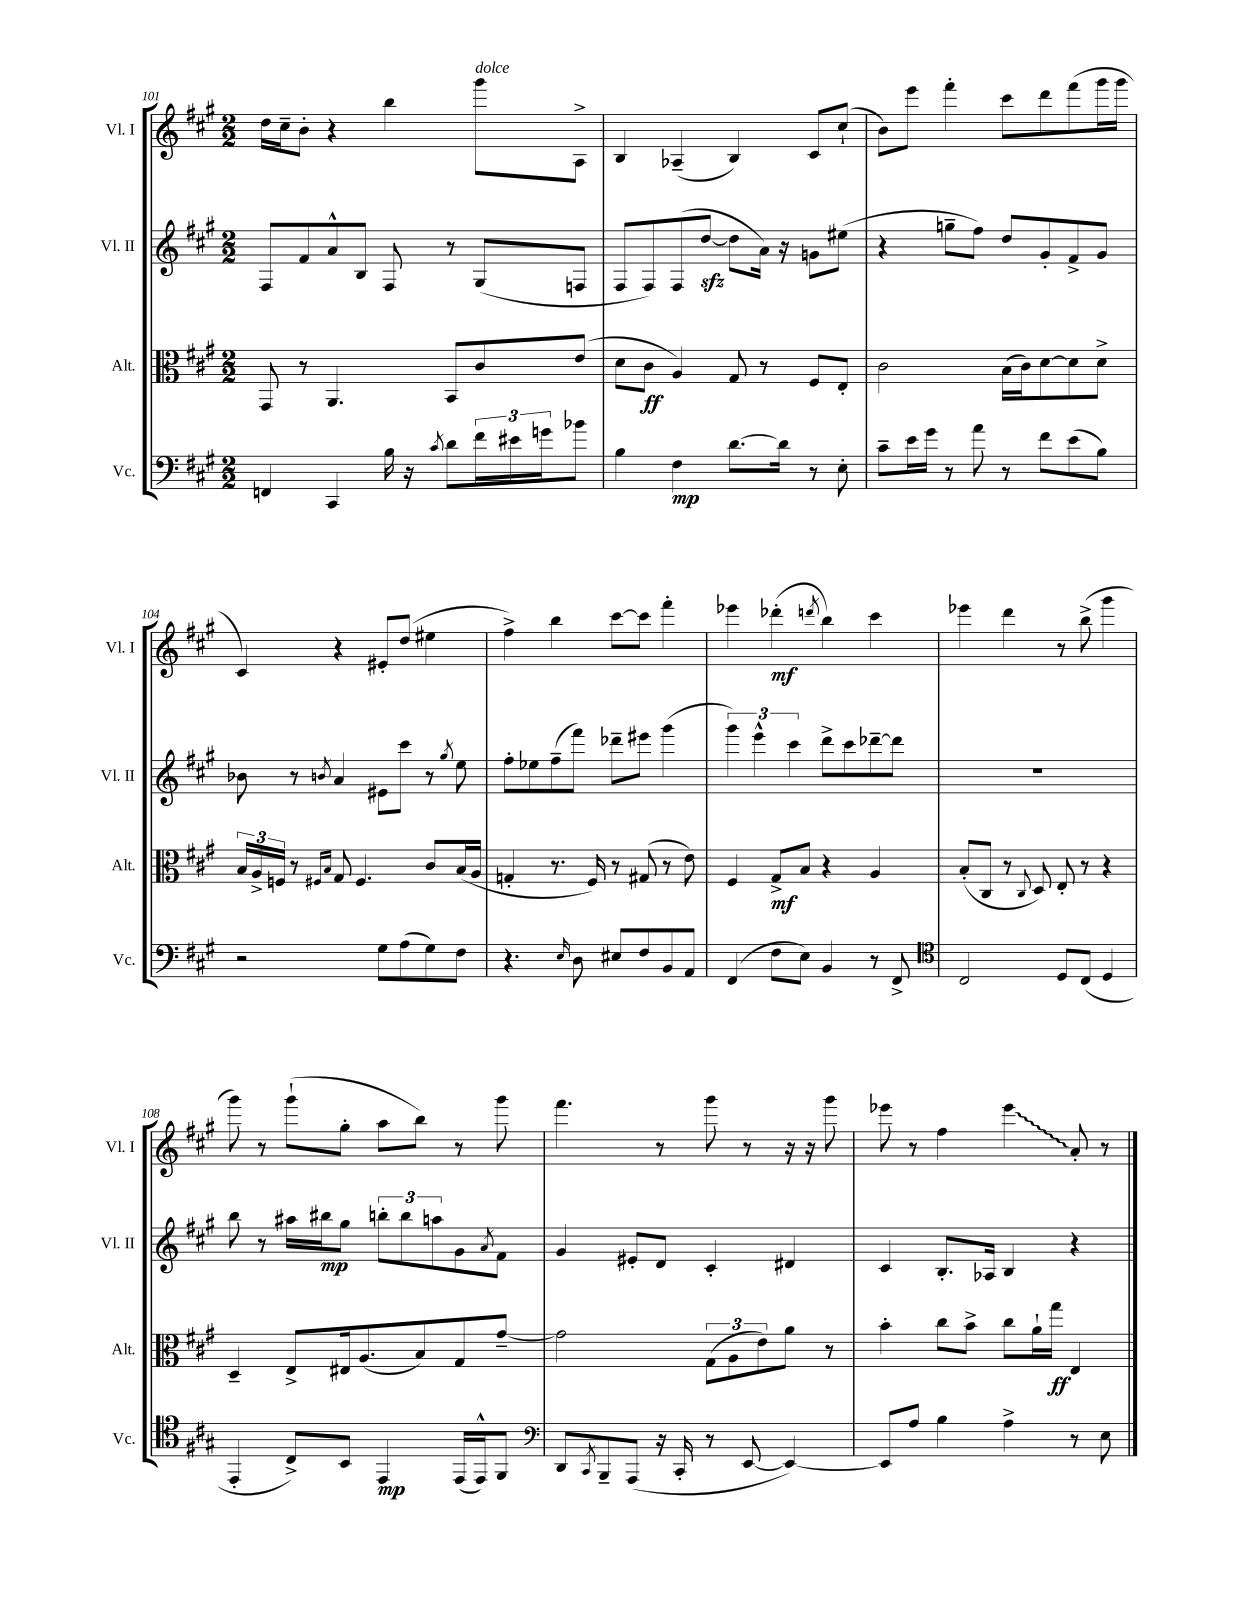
<<
\new StaffGroup <<
\new Staff = "s0" \with { instrumentName = "Vl. I" shortInstrumentName = "Vl. I" } {
    \clef treble \key a \major \numericTimeSignature \time 2/2
    d''16 cis''16-- b'8-. r4 b''4 gis'''8^\markup { \italic "dolce" } a8-> |
    b4 aes4--( b4) cis'8 cis''8-!( |
    b'8) e'''8 fis'''4-. cis'''8 d'''8 fis'''8( gis'''16 gis'''16 |
    cis'4) r4 eis'8-. d''8( eis''4 |
    fis''4->) b''4 cis'''8~ cis'''8 fis'''4-. |
    ees'''4 des'''4-.\mf( \acciaccatura { d'''8 } b''4) cis'''4 |
    ees'''4 d'''4 r8 b''8->( gis'''4 |
    gis'''8) r8 gis'''8-!( gis''8-. a''8 b''8) r8 gis'''8 |
    fis'''4. r8 gis'''8 r8 r16 r16 gis'''8 |
    ees'''8 r8 fis''4 \once \override Glissando.style = #'zigzag ees'''4\glissando a'8-. r8 \bar "|." |
}
\new Staff = "s1" \with { instrumentName = "Vl. II" shortInstrumentName = "Vl. II" } {
    \clef treble \key a \major \numericTimeSignature \time 2/2
    fis8 fis'8 a'8-^ b8 fis8 r8 gis8( f8 |
    fis8 fis8) fis8( d''8~\sfz d''8 a'16) r16 g'8 eis''8( |
    r4 g''8-- fis''8) d''8 gis'8-. fis'8-> gis'8 |
    bes'8 r8 \acciaccatura { b'8 } a'4 eis'8 cis'''8 r8 \acciaccatura { gis''8 } e''8 |
    fis''8-. ees''8 fis''8--( fis'''8) des'''8-- eis'''8 gis'''4( |
    \tuplet 3/2 { gis'''4) e'''4-^ cis'''4 } d'''8-> cis'''8 des'''8~-- des'''8 |
    R1 |
    b''8 r8 ais''16 bis''16\mp gis''8 \tuplet 3/2 { b''8-. b''8 a''8 } gis'8 \acciaccatura { a'8 } fis'8 |
    gis'4 eis'8-. d'8 cis'4-. dis'4 |
    cis'4 b8.-. aes16 b4 r4 \bar "|." |
}
\new Staff = "s2" \with { instrumentName = "Alt." shortInstrumentName = "Alt." } {
    \clef alto \key a \major \numericTimeSignature \time 2/2
    gis,8 r8 a,4. b,8 cis'8 e'8( |
    d'8 cis'8\ff a4) gis8 r8 fis8 e8-. |
    cis'2 b16( cis'16) d'8~ d'8 d'8-> |
    \tuplet 3/2 { b16 a16-> f16 } r8 \grace { fis16 b16 } gis8 fis4. cis'8 b16( a16 |
    g4-. r8. fis16) r8 gis8( r8 e'8) |
    fis4 gis8->\mf b8 r4 a4 |
    b8-.( cis8 r8 \appoggiatura { cis8 } d8) e8-. r8 r4 |
    d4-- e8-> eis16 a8.( b8) gis8 gis'8~-- |
    gis'2 \tuplet 3/2 { gis8( a8 e'8) } a'8 r8 |
    b'4-. cis''8 b'8-> cis''8 a'16-! gis''16\ff e4 \bar "|." |
}
\new Staff = "s3" \with { instrumentName = "Vc." shortInstrumentName = "Vc." } {
    \clef bass \key a \major \numericTimeSignature \time 2/2
    f,4 cis,4 b16 r16 \acciaccatura { cis'8 } d'8 \tuplet 3/2 { fis'16 eis'16 g'16 } bes'8 |
    b4 fis4\mp d'8.~ d'16 r8 e8-. |
    cis'8-- e'16 gis'16 r8 a'8 r8 fis'8 e'8( b8) |
    r2 gis8 a8( gis8) fis8 |
    r4. \grace { e16 } d8 eis8 fis8 b,8 a,8 |
    fis,4( fis8 e8) b,4 r8 fis,8-> |
    \clef tenor cis2 d8 cis8( d4 |
    e,4-. cis8->) b,8 e,4\mp e,16( e,16-^) fis,8 |
    \clef bass d,8 \acciaccatura { cis,8 } b,,8-- a,,8( r16 cis,16-. r8 e,8~ e,4~) |
    e,8 a8 b4 a4-> r8 e8 \bar "|." |
}
>>
>>
\layout { \context { \Score currentBarNumber = #101 } }
